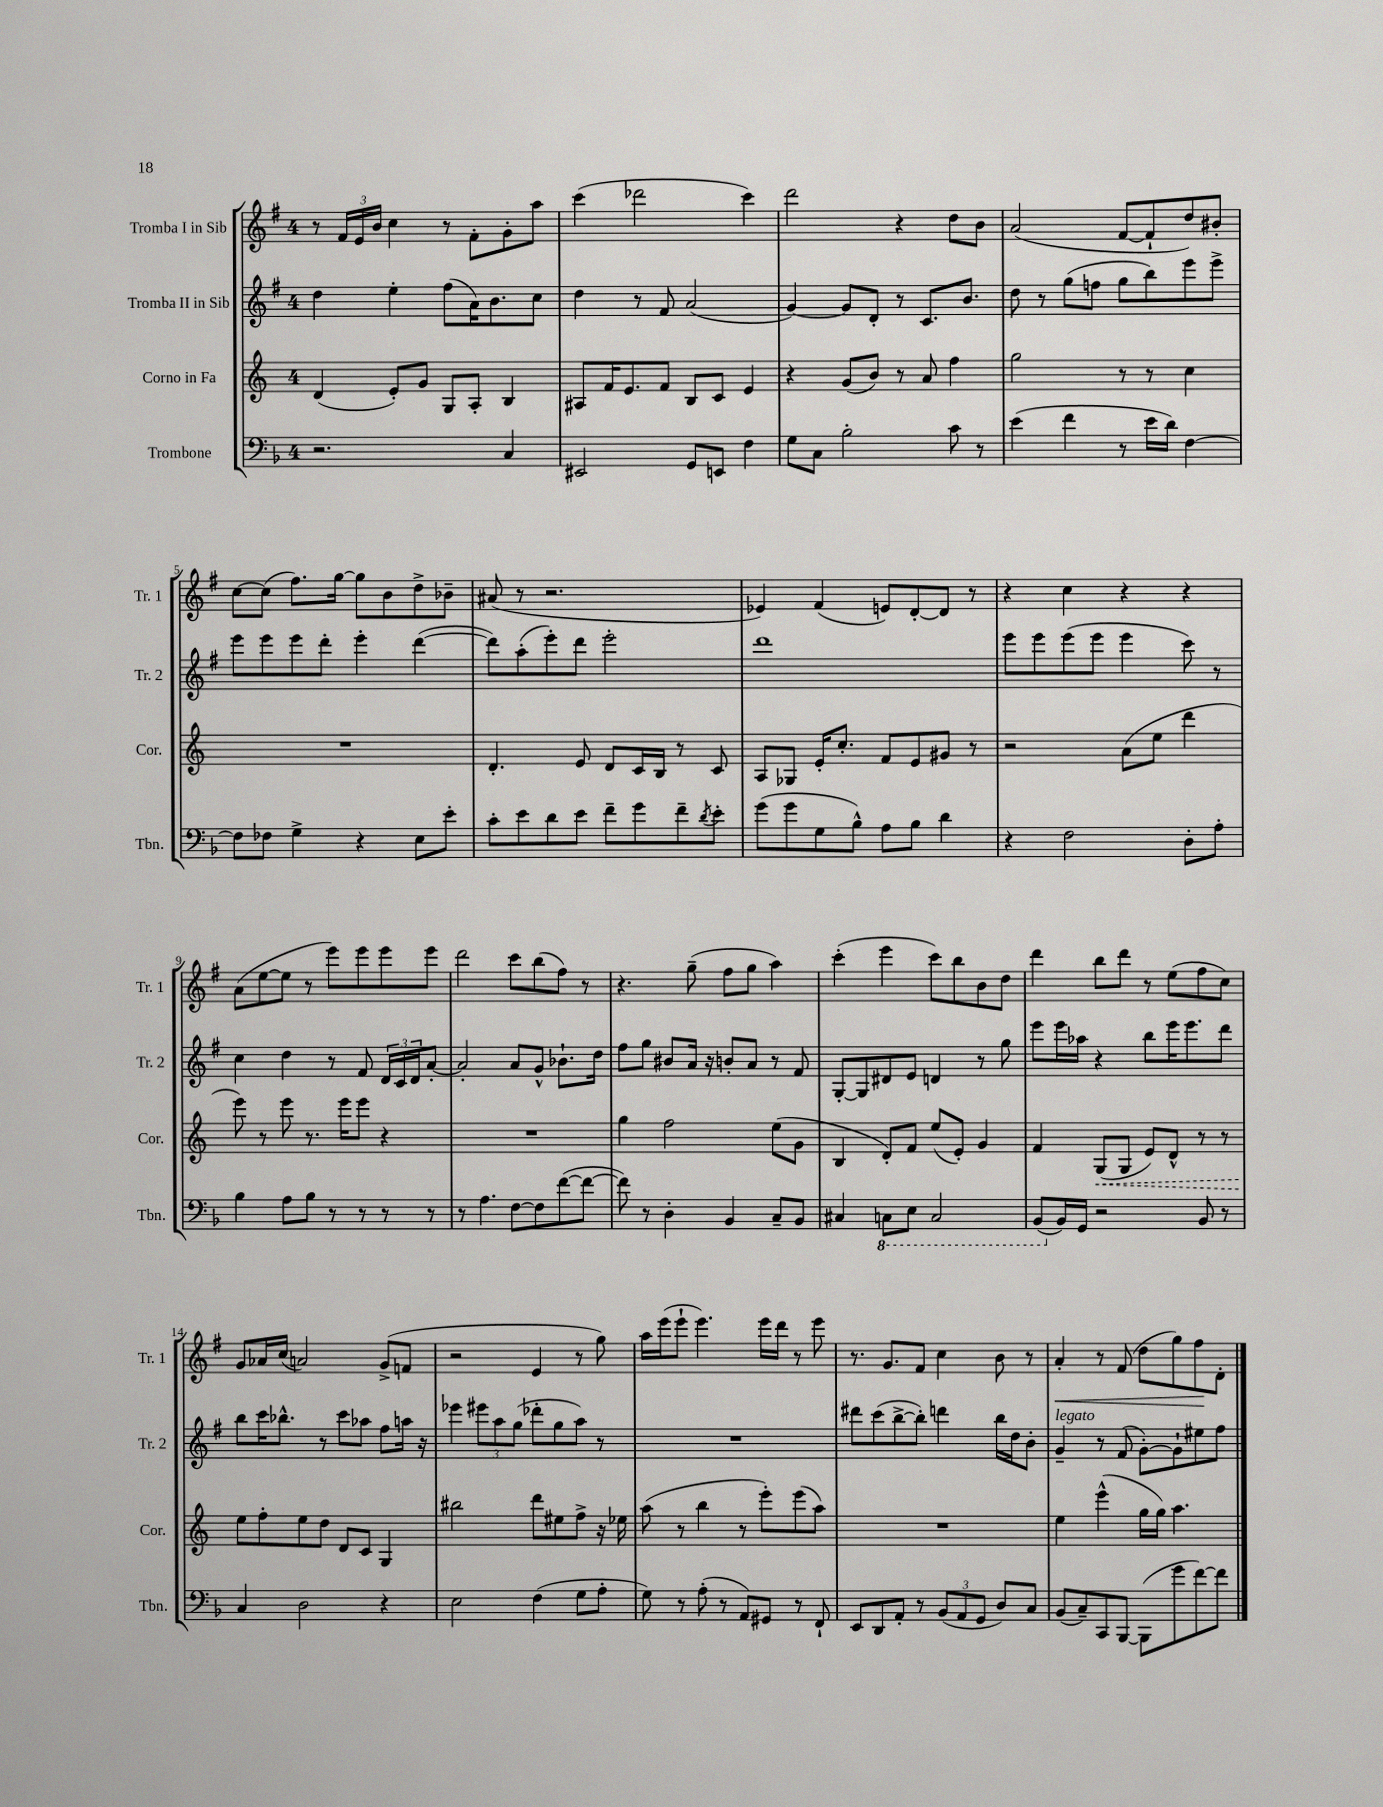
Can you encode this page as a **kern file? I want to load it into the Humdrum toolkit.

**kern	**kern	**dynam	**kern	**kern	**dynam
*part4	*part3	*part3	*part2	*part1	*part1
*staff4	*staff3	*staff3	*staff2	*staff1	*staff1
*I"Trombone	*I"Corno in Fa	*	*I"Tromba II in Sib	*I"Tromba I in Sib	*
*I'Tbn.	*I'Cor.	*	*I'Tr. 2	*I'Tr. 1	*
*clefF4	*clefG2	*	*clefG2	*clefG2	*
*k[b-]	*k[]	*	*k[f#]	*k[f#]	*
*M4/4	*M4/4	*	*M4/4	*M4/4	*
=1	=1	=1	=1	=1	=1
2.r	(4d/	.	4dd\	8r	.
.	.	.	.	24f#/LL	.
.	.	.	.	24e/	.
.	.	.	.	24b/JJ	.
.	8e'/L)	.	4ee'\	4cc\	.
.	8g/J	.	.	.	.
.	8G/L	.	(8ff#\L	8r	.
.	8A'/J	.	16a\K)	8f#'\L	.
.	.	.	8.b\	.	.
4C/	4B/	.	.	8g'\	.
.	.	.	8cc\J	8aa\J	.
=2	=2	=2	=2	=2	=2
2EE#X/	8A#X/L	.	4dd\	(4ccc\	.
.	16f/K	.	.	.	.
.	8.e/	.	.	.	.
.	.	.	8r	2ddd-X\	.
.	8f/J	.	8f#/	.	.
8GG/L	8B/L	.	(2a/	.	.
8EEn/J	8c/J	.	.	.	.
4F\	4e/	.	.	4ccc\)	.
=3	=3	=3	=3	=3	=3
8G\L	4r	.	[4g/)	2ddd\	.
8C\J	.	.	.	.	.
2B-'\	(8g/L	.	8g/L]	.	.
.	8b/J)	.	8d'/J	.	.
.	8r	.	8r	4r	.
.	8a/	.	8.c/L	.	.
8c\	4ff\	.	.	8dd\L	.
.	.	.	8.b/J	.	.
8r	.	.	.	8b\J	.
=4	=4	=4	=4	=4	=4
(4e\	2gg\	.	8dd\	(2a/	.
.	.	.	8r	.	.
4f\	.	.	(8gg\L	.	.
.	.	.	8ffn\J	.	.
8r	8r	.	8gg\L	[8f#/L	.
16e\LL	8r	.	8bb\)	8f#`/]	.
16d\JJ)	.	.	.	.	.
[4F\	4cc\	.	8eee\	8dd/)	.
.	.	.	8eee^\J	8b#X'/J	.
!!LO:LB:g=z
=5	=5	=5	=5	=5	=5
8F\L]	1r	.	8eee\L	[8cc\L	.
8F-X\J	.	.	8eee\	(8cc\J]	.
4G^\	.	.	8eee\	8.ff#\L)	.
.	.	.	8ddd'\J	.	.
.	.	.	.	[16gg\Jk	.
4r	.	.	4eee'\	8gg\L]	.
.	.	.	.	8b\	.
8E\L	.	.	([4ddd\	8dd^\	.
8e'\J	.	.	.	8b-X~\J	.
=6	=6	=6	=6	=6	=6
8c'\L	4.d'/	.	8ddd\L])	(8a#X/	.
8e\	.	.	(8aa'\	8r	.
8d\	.	.	8eee'\)	2.r	.
8e\J	8e/	.	8ddd\J	.	.
8f~\L	8d/L	.	2eee'\	.	.
8g\	16c/L	.	.	.	.
.	16B/JJ	.	.	.	.
8f~\	8r	.	.	.	.
8qd/	.	.	.	.	.
8e'\J	8c/	.	.	.	.
=7	=7	=7	=7	=7	=7
(8g\L	8A/L	.	1ddd	4e-X/)	.
8g\	8G-X/J	.	.	.	.
8G\	16e'/KL	.	.	(4f#/	.
.	8.cc'/J	.	.	.	.
8B-^^\J)	.	.	.	.	.
8A\L	8f/L	.	.	8en/L)	.
8B-\J	8e/	.	.	[8d'/	.
4d\	8g#X/J	.	.	8d/J]	.
.	8r	.	.	8r	.
=8	=8	=8	=8	=8	=8
4r	2r	.	8eee\L	4r	.
.	.	.	8eee\	.	.
2F\	.	.	(8eee\	4cc\	.
.	.	.	8eee\J	.	.
.	(8a\L	.	4eee\	4r	.
.	8ee\J	.	.	.	.
8D'\L	4ddd\	.	8ccc\)	4r	.
8A'\J	.	.	8r	.	.
!!LO:LB:g=z
=9	=9	=9	=9	=9	=9
4B-\	8eee\)	.	4cc\	(8a\L	.
.	8r	.	.	[8ee\	.
8A\L	8eee\	.	4dd\	8ee\J]	.
8B-\J	8.r	.	.	8r	.
8r	.	.	8r	8eee\L)	.
.	16eee\KL	.	.	.	.
8r	8eee\J	.	8f#/	8eee\	.
8r	4r	.	24d/LL	8eee\	.
.	.	.	24c/	.	.
.	.	.	24d/J	.	.
8r	.	.	[8a'/J	8eee\J	.
=10	=10	=10	=10	=10	=10
8r	1r	.	2a'/]	2ddd\	.
4.A\	.	.	.	.	.
[8F\L	.	.	8a/L	8ccc\L	.
8F\]	.	.	8g^^/J	(8bb\	.
([8f\	.	.	8.b-X`\L	8ff#\J)	.
8f\J_	.	.	.	8r	.
.	.	.	16dd\Jk	.	.
=11	=11	=11	=11	=11	=11
8f\])	4gg\	.	8ff#\L	4.r	.
8r	.	.	8gg\J	.	.
4D'\	2ff\	.	8b#X/L	.	.
.	.	.	16a/Jk	(8gg~\	.
.	.	.	16r	.	.
4BB-/	.	.	8bn'/L	8ff#\L	.
.	.	.	8a/J	8gg\J	.
8C~/L	(8ee\L	.	8r	4aa\)	.
8BB-/J	8g\J	.	8f#/	.	.
=12	=12	=12	=12	=12	=12
4C#X/	4B/	.	[8G'/L	(4ccc'\	.
.	.	.	8G/]	.	.
*8ba	*	*	*	*	*
8CCn\L	8d'/L)	.	8d#X/	4eee\	.
8EE\J	8f/J	.	8e/J	.	.
2CC/	(8ee/L	.	4dn/	8ccc\L)	.
.	8e'/J)	.	.	8bb\	.
.	4g/	.	8r	8b\	.
.	.	.	8gg\	8dd\J	.
=13	=13	=13	=13	=13	=13
(8BBB-/L	4f/	.	8eee\L	4ddd\	.
*X8ba	*	*	*	*	*
16BB-/L)	.	.	16eee\L	.	.
16GG/JJ	.	.	16aa-X\JJ	.	.
!	!	!LO:HP:b	!	!	!
2r	(8G/L	<	4r	8bb\L	.
.	8G/J	.	.	8ddd\J	.
.	8e/L)	.	8bb\L	8r	.
.	8d^^/J	.	16eee\K	(8ee\L	.
.	.	.	8.eee\	.	.
8BB-/	8r	.	.	8ff#\	.
8r	8r	.	8ddd\J	8cc\J)	.
!!LO:LB:g=z
=14	=14	=14	=14	=14	=14
4C/	8ee\L	.	8bb\L	8g/L	.
.	8ff'\	[	16ccc\K	16a-X/L	.
.	.	.	8.bb-X^^\J	(16cc/JJ	.
2D\	8ee\	.	.	2an/)	.
.	8dd\J	.	8r	.	.
.	8d/L	.	8ccc\L	.	.
.	8c/J	.	8aa-X\J	.	.
4r	4G/	.	8ff#\L	(8g^/L	.
.	.	.	16aan\Jk	8fn/J	.
.	.	.	16r	.	.
=15	=15	=15	=15	=15	=15
2E\	2bb#X\	.	4eee-X\	2r	.
.	.	.	12eee#X\L	.	.
.	.	.	12aa\	.	.
.	.	.	(12gg\J	.	.
(4F\	8ddd\L	.	8ddd-X'\L	4e/	.
.	8ee#X\	.	8gg\	.	.
8G\L	8ff^\J	.	8aa\J)	8r	.
8A'\J	16r	.	8r	8gg\)	.
.	16ee-X\	.	.	.	.
=16	=16	=16	=16	=16	=16
8G\)	(8aa\	.	1r	16aa\LL	.
.	.	.	.	(16eee\J	.
8r	8r	.	.	8eee`\J	.
(8A'\	4bb\	.	.	4.eee\)	.
8r	.	.	.	.	.
8AA/L)	8r	.	.	.	.
8GG#X/J	8eee'\L)	.	.	16eee\LL	.
.	.	.	.	16ddd\JJ	.
8r	(8eee\	.	.	8r	.
8FF`/	8aa\J)	.	.	8eee\	.
=17	=17	=17	=17	=17	=17
8EE/L	1r	.	8ddd#X\L	8.r	.
8DD/	.	.	(8ccc\	.	.
.	.	.	.	8.g/L	.
8AA'/J	.	.	[8bb^\	.	.
8r	.	.	8bb'\J])	8f#/J	.
(12BB-/L	.	.	4dddn\	4cc\	.
12AA/	.	.	.	.	.
12GG/J	.	.	.	.	.
8D/L)	.	.	16bb\LL	8b\	.
.	.	.	16dd\J	.	.
8C/J	.	.	8b'\J	8r	.
=18	=18	=18	=18	=18	=18
!	!	!	!LO:TX:a:i:t=legato	!	!
!	!	!	!	!	!LO:HP:b
(8BB-/L	4ee\	.	4g~/	4a'/	<
8C~/)	.	.	.	.	.
8CC/	(4eee^^\	.	8r	8r	.
[8BBB-/J	.	.	(8f#/	(8f#/	.
(8BBB-\L]	16gg\LL	.	[8g'\L)	8dd\L	.
.	16gg\JJ)	.	.	.	.
8g\	4.aa\	.	8g`\]	8gg\)	.
[8f\)	.	.	8ee#X\	8ff#\	.
8f\J]	.	.	8ff#\J	8d'\J	[
==	==	==	==	==	==
*-	*-	*-	*-	*-	*-
